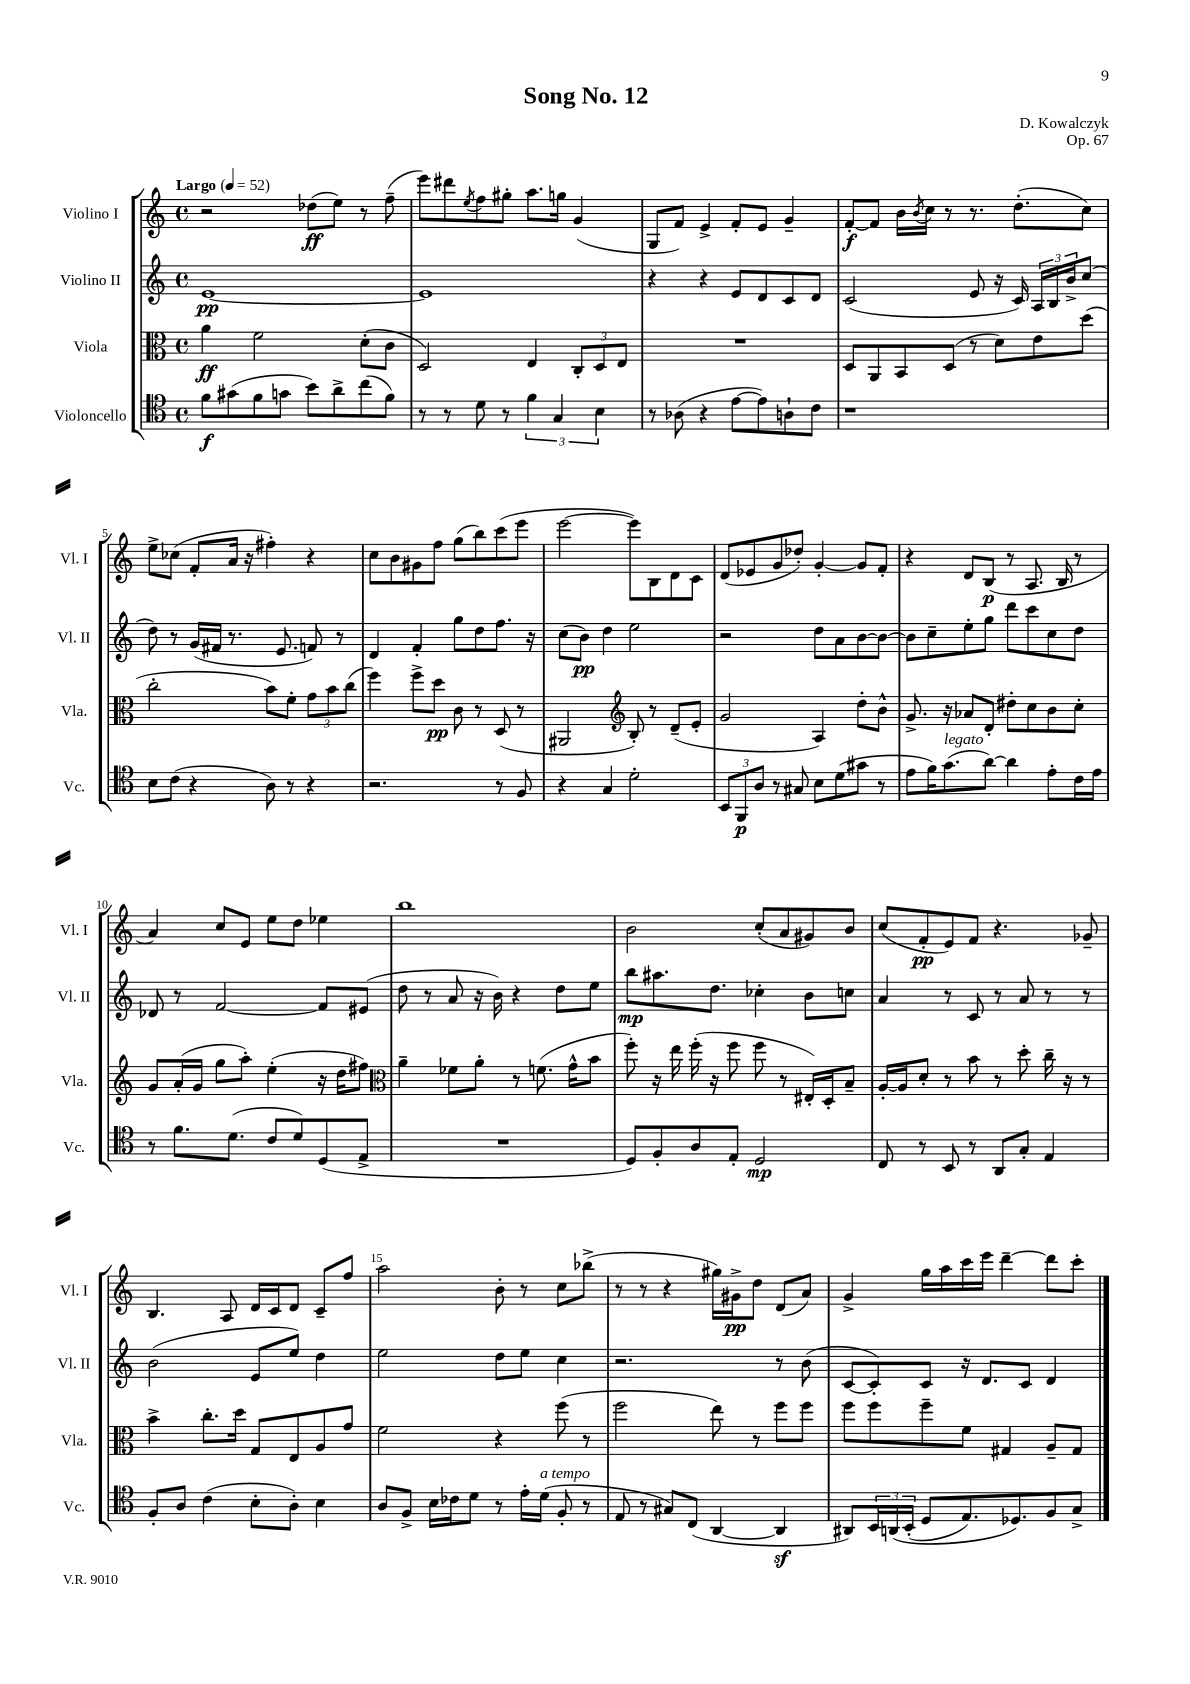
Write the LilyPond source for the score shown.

\header { title = "Song No. 12" composer = "D. Kowalczyk" opus = "Op. 67" }
<<
\new StaffGroup <<
\new Staff = "s0" \with { instrumentName = "Violino I" shortInstrumentName = "Vl. I" } {
    \clef treble \key c \major \defaultTimeSignature \time 4/4 \tempo "Largo" 4 = 52
    r2 des''8\ff( e''8) r8 f''8--( |
    e'''8) dis'''8 \acciaccatura { e''8 } f''8 gis''8-. a''8. g''16 g'4( |
    g8 f'8) e'4-> f'8-. e'8 g'4-- |
    f'8~-.\f f'8 b'16 \acciaccatura { b'8 } c''16 r8 r8. d''8.-.( c''8) |
    e''8-> ces''8( f'8-. a'16 r16 fis''4-.) r4 |
    c''8 b'8 gis'8 f''8 g''8( b''8) c'''8( e'''8 |
    e'''2~ e'''8) b8 d'8 c'8 |
    d'8( ees'8 g'8 des''8-.) g'4~-. g'8 f'8-. |
    r4 d'8 b8\p( r8 a8. b16 r8 |
    a'4) c''8 e'8 e''8 d''8 ees''4 |
    b''1 |
    b'2 c''8-.( a'8 gis'8) b'8 |
    c''8( f'8-.\pp e'8) f'8 r4. ges'8-- |
    b4. a8 d'16 c'16 d'8 c'8-- f''8 |
    a''2 b'8-. r8 c''8 bes''8->( |
    r8 r8 r4 gis''16) gis'16->\pp d''8 d'8( a'8) |
    g'4-> g''16 a''16 c'''16 e'''16 d'''4~-- d'''8 c'''8-. \bar "|." |
}
\new Staff = "s1" \with { instrumentName = "Violino II" shortInstrumentName = "Vl. II" } {
    \clef treble \key c \major \defaultTimeSignature \time 4/4
    e'1~\pp |
    e'1 |
    r4 r4 e'8 d'8 c'8 d'8 |
    c'2( e'8 r16 c'16) \tuplet 3/2 { a16 b16 b'16-> } c''8( |
    d''8) r8 g'16( fis'16 r8. e'8. f'8) r8 |
    d'4 f'4-. g''8 d''8 f''8. r16 |
    c''8( b'8\pp) d''4 e''2 |
    r2 d''8 a'8 b'8~ b'8~ |
    b'8 c''8-- e''8-. g''8 d'''8 c'''8 c''8 d''8 |
    des'8 r8 f'2~ f'8 eis'8( |
    d''8 r8 a'8 r16 b'16) r4 d''8 e''8 |
    b''8\mp ais''8. d''8. ces''4-. b'8 c''8 |
    a'4 r8 c'8 r8 a'8 r8 r8 |
    b'2( e'8 e''8) d''4 |
    e''2 d''8 e''8 c''4 |
    r2. r8 b'8( |
    c'8~ c'8-.) c'8 r16 d'8. c'8 d'4 \bar "|." |
}
\new Staff = "s2" \with { instrumentName = "Viola" shortInstrumentName = "Vla." } {
    \clef alto \key c \major \defaultTimeSignature \time 4/4
    a'4\ff f'2 d'8-.( c'8 |
    d2) e4 \tuplet 3/2 { c8-. d8 e8 } |
    R1 |
    d8 a,8 b,8 d8( r8 d'8) e'8 d''8( |
    c''2-. b'8) f'8-. \tuplet 3/2 { g'8 b'8 c''8( } |
    f''4) f''8-> d''8\pp c'8 r8 d8( r8 |
    ais,2 \clef treble b8-.) r8 d'8--( e'8-. |
    g'2 a4) d''8-. b'8-^ |
    g'8.-> r16 aes'8 d'8-. dis''8-. c''8 b'8 c''8-. |
    g'8 a'16-.( g'16 g''8 a''8-.) e''4-.( r16 d''16 fis''8) |
    \clef alto a'4-- fes'8 a'8-. r8 f'8.( g'16-^ b'8 |
    f''8-.) r16 e''16 f''16-.( r16 f''8 f''8 r8 eis16-.) d16-. b8-- |
    a16~-. a16 d'8-. r8 b'8 r8 d''8-. c''16-- r16 r8 |
    b'4-> c''8.-. d''16 g8 e8 a8 g'8 |
    f'2 r4 f''8( r8 |
    f''2 e''8) r8 f''8 f''8 |
    f''8 f''8 f''8-- f'8 gis4 a8-- gis8 \bar "|." |
}
\new Staff = "s3" \with { instrumentName = "Violoncello" shortInstrumentName = "Vc." } {
    \clef tenor \key c \major \defaultTimeSignature \time 4/4
    f'8\f gis'8( f'8 g'8 b'8) a'8-> c''8( f'8) |
    r8 r8 d'8 r8 \tuplet 3/2 { f'4 g4 b4 } |
    r8 aes8( r4 e'8~ e'8) a8-! c'8 |
    r1 |
    b8 c'8( r4 a8) r8 r4 |
    r2. r8 f8 |
    r4 g4 d'2-. |
    \tuplet 3/2 { b,8 f,8\p a8 } r8 gis8 b8 d'8( gis'8 r8 |
    e'8 f'16) g'8.^\markup { \italic "legato" }( a'8~) a'4 e'8-. c'16 e'16 |
    r8 f'8. d'8.( c'8 d'8) d8( e8-> |
    R1 |
    d8) f8-. a8 e8-. d2\mp |
    c8 r8 b,8 r8 a,8 g8-. e4 |
    f8-. a8 c'4( b8-. a8-.) b4 |
    a8 f8-> b16 ces'16 d'8 r8 e'16-. d'16^\markup { \italic "a tempo" }( f8-. r8 |
    e8 r8 gis8) c8( a,4~ a,4\sf |
    ais,8) \tuplet 3/2 { b,16 a,16\( b,16-.( } d8 e8.) des8.\) f8 g8-> \bar "|." |
}
>>
>>
\layout { \context { \Score \override BarNumber.break-visibility = ##(#f #t #t) barNumberVisibility = #(every-nth-bar-number-visible 5) } }
